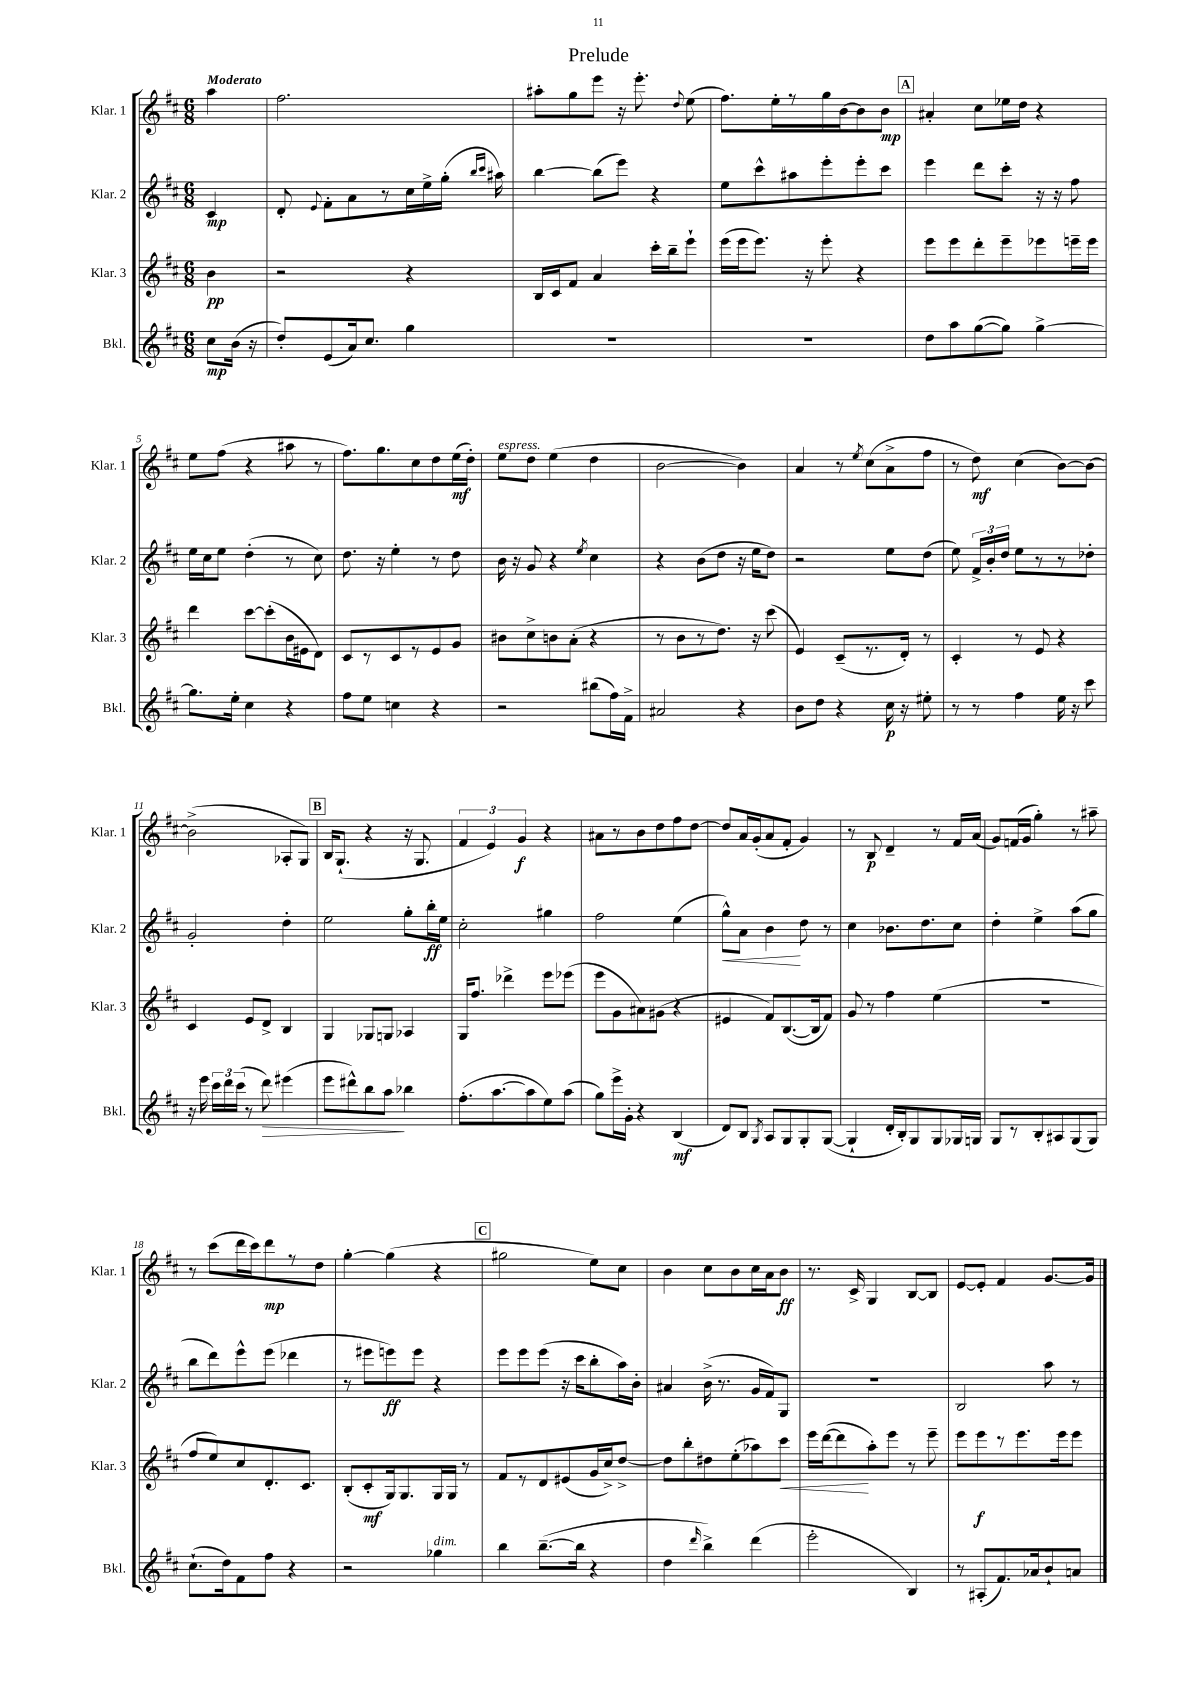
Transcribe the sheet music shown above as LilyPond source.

\header { title = "Prelude" }
<<
\new StaffGroup <<
\new Staff = "s0" \with { instrumentName = "Klar. 1" shortInstrumentName = "Klar. 1" } {
    \clef treble \key d \major \numericTimeSignature \time 6/8 \partial 4 \tempo "Moderato"
    \autoBeamOff a''4 |
    fis''2. |
    ais''8[-. g''8 e'''8] r16 e'''8.-. \appoggiatura { d''8 } e''8( |
    fis''8.[) e''16-. r8 g''16 b'16~ b'8 b'8]\mp |
    \mark \markup { \box "A" } ais'4-. cis''8[ ees''16 d''16] r4 |
    e''8[ fis''8]( r4 ais''8 r8 |
    fis''8.[) g''8. cis''8 d''8 e''16\mf( d''16]-.) |
    e''8[^\markup { \italic "espress." } d''8] e''4( d''4 |
    b'2~ b'4) |
    a'4 r8 \acciaccatura { e''8 } cis''8[( a'8-> fis''8] |
    r8 d''8\mf) cis''4( b'8[~) b'8]~ |
    b'2->( aes8[-. g8]) |
    \mark \markup { \box "B" } b16[ g8.]-!( r4 r16 g8. |
    \tuplet 3/2 { fis'4 e'4) g'4\f } r4 |
    ais'8[ r8 b'8 d''8 fis''8 d''8]~ |
    d''8[ a'16 g'16-.( a'8 fis'8]-. g'4) |
    r8 b8\p d'4-- r8 fis'16[ a'16]( |
    g'8[) f'16( g'16] g''4-.) r8 ais''8-- |
    r8 cis'''8[( d'''16 cis'''16) d'''8\mp r8 d''8] |
    g''4~-. g''4( r4 |
    \mark \markup { \box "C" } gis''2 e''8[) cis''8] |
    b'4 cis''8[ b'8 cis''16 a'16 b'8]\ff |
    r8. cis'16-> g4 b8[~ b8] |
    e'8[~ e'8]-. fis'4 g'8.[~ g'16] \bar "|." |
}
\new Staff = "s1" \with { instrumentName = "Klar. 2" shortInstrumentName = "Klar. 2" } {
    \clef treble \key d \major \numericTimeSignature \time 6/8 \partial 4
    \autoBeamOff cis'4\mp |
    d'8-. \appoggiatura { e'8 } fis'8[-. a'8 r8 cis''16 e''16-> g''16]-.( \grace { b''16[ cis'''16] } ais''16) |
    b''4~ b''8[( e'''8]) r4 |
    e''8[ cis'''8-^ ais''8 e'''8-. e'''8-. cis'''8] |
    \mark \markup { \box "A" } e'''4 d'''8[ cis'''8]-. r16 r16 fis''8 |
    e''16[ cis''16 e''8] d''4-.( r8 cis''8) |
    d''8. r16 e''4-. r8 d''8 |
    b'16 r16 g'8 r4 \acciaccatura { e''8 } cis''4 |
    r4 b'8[( d''8] r16 e''16[ d''8]) |
    r2 e''8[ d''8]( |
    e''8) \tuplet 3/2 { fis'16[-> b'16-. d''16] } e''8[ r8 r8 des''8]-. |
    g'2-. d''4-. |
    \mark \markup { \box "B" } e''2 g''8[-. b''16-.\ff e''16] |
    cis''2-. gis''4 |
    fis''2 e''4( |
    g''8[-^\<) a'8] b'4\! d''8 r8 |
    cis''4 bes'8.[ d''8. cis''8] |
    d''4-. e''4-> a''8[( g''8] |
    b''8[ d'''8) e'''8-^ e'''8]( des'''4 |
    r8 eis'''8[ e'''8\ff) e'''8] r4 |
    \mark \markup { \box "C" } e'''8[ e'''8 e'''8]( r16 cis'''16[ b''8-. a''16) b'16]-. |
    ais'4 b'16->( r8. g'16[ fis'16) g8] |
    R2. |
    b2 a''8 r8 \bar "|." |
}
\new Staff = "s2" \with { instrumentName = "Klar. 3" shortInstrumentName = "Klar. 3" } {
    \clef treble \key d \major \numericTimeSignature \time 6/8 \partial 4
    \autoBeamOff b'4\pp |
    r2 r4 |
    b16[ cis'16 fis'8] a'4 cis'''16[-. b''16-- e'''8]-! |
    e'''16[( e'''16 e'''8.]) r16 e'''8-. r4 |
    \mark \markup { \box "A" } e'''8[ e'''8 d'''8-. e'''8-- ees'''8 e'''16-- e'''16] |
    d'''4 cis'''8[~ cis'''8-.( b'16 eis'16 d'8]) |
    cis'8[ r8 cis'8 r8 e'8 g'8] |
    bis'8[ cis''8-> b'8 a'8]-.( r4 |
    r8 b'8[ r8 d''8.]) r16 cis'''8( |
    e'4) cis'8[--( r8. d'16]-.) r8 |
    cis'4-. r8 e'8 r4 |
    cis'4 e'8[ d'8]-> b4 |
    \mark \markup { \box "B" } g4 ges8[ g8] aes4 |
    g16[ fis''8.] des'''4-> e'''8[ ees'''8]( |
    e'''8[ g'8 ais'8) gis'8]( r4 |
    eis'4 fis'8[) b8.~( b16 fis'8]) |
    g'8 r8 fis''4 e''4( |
    R2. |
    fis''8[ e''8) cis''8 d'8.-. cis'8.] |
    b8[-.( cis'8-.\mf g16) g8. g16 g16] r8 |
    \mark \markup { \box "C" } fis'8[ r8 d'8 eis'8( g'16 cis''16->) d''8]~-> |
    d''8[ b''8-. dis''8 e''8-.( aes''8) cis'''8]\< |
    e'''16[ d'''16~( d'''8\! a''8-.) e'''8] r8 e'''8-- |
    e'''8[ e'''8\f r8 e'''8. e'''16 e'''8] \bar "|." |
}
\new Staff = "s3" \with { instrumentName = "Bkl." shortInstrumentName = "Bkl." } {
    \clef treble \key d \major \numericTimeSignature \time 6/8 \partial 4
    \autoBeamOff cis''8[\mp b'16]( r16 |
    d''8[-.) e'8( a'16) cis''8.] g''4 |
    R2. |
    R2. |
    \mark \markup { \box "A" } d''8[ a''8 g''8~( g''8]) g''4~-> |
    g''8.[ e''16]-. cis''4 r4 |
    fis''8[ e''8] c''4 r4 |
    r2 bis''8[( fis''16) fis'16]-> |
    ais'2 r4 |
    b'8[ d''8] r4 cis''16\p r16 eis''8-. |
    r8 r8 fis''4 e''16 r16 cis'''8 |
    r16 e'''16 \tuplet 3/2 { cis'''16[ d'''16 cis'''16]( } r8 d'''8\>) eis'''4( |
    \mark \markup { \box "B" } e'''8[ dis'''8-^) b''8 a''8]\! bes''4 |
    fis''8.[-.( a''8.~ a''8 e''8) a''8]( |
    g''8[) e'''16-> g'16]-. r4 b4\mf( |
    d'8[) b8] \acciaccatura { g8 } a8[ g8 g8-. g8]~( |
    g4-! d'16[-. b16-.) g8 g8 ges16 g16] |
    g8[ r8 b8-. ais8 g8( g8]) |
    cis''8.[-!( d''16) fis'8 fis''8] r4 |
    r2 ges''4^\markup { \italic "dim." } |
    \mark \markup { \box "C" } b''4 b''8.[~--( b''16] r4 |
    d''4 \grace { d'''16 } b''4->) d'''4( |
    e'''2-. b4) |
    r8 ais8[-.( fis'8.) aes'16 b'8-! a'8] \bar "|." |
}
>>
>>
